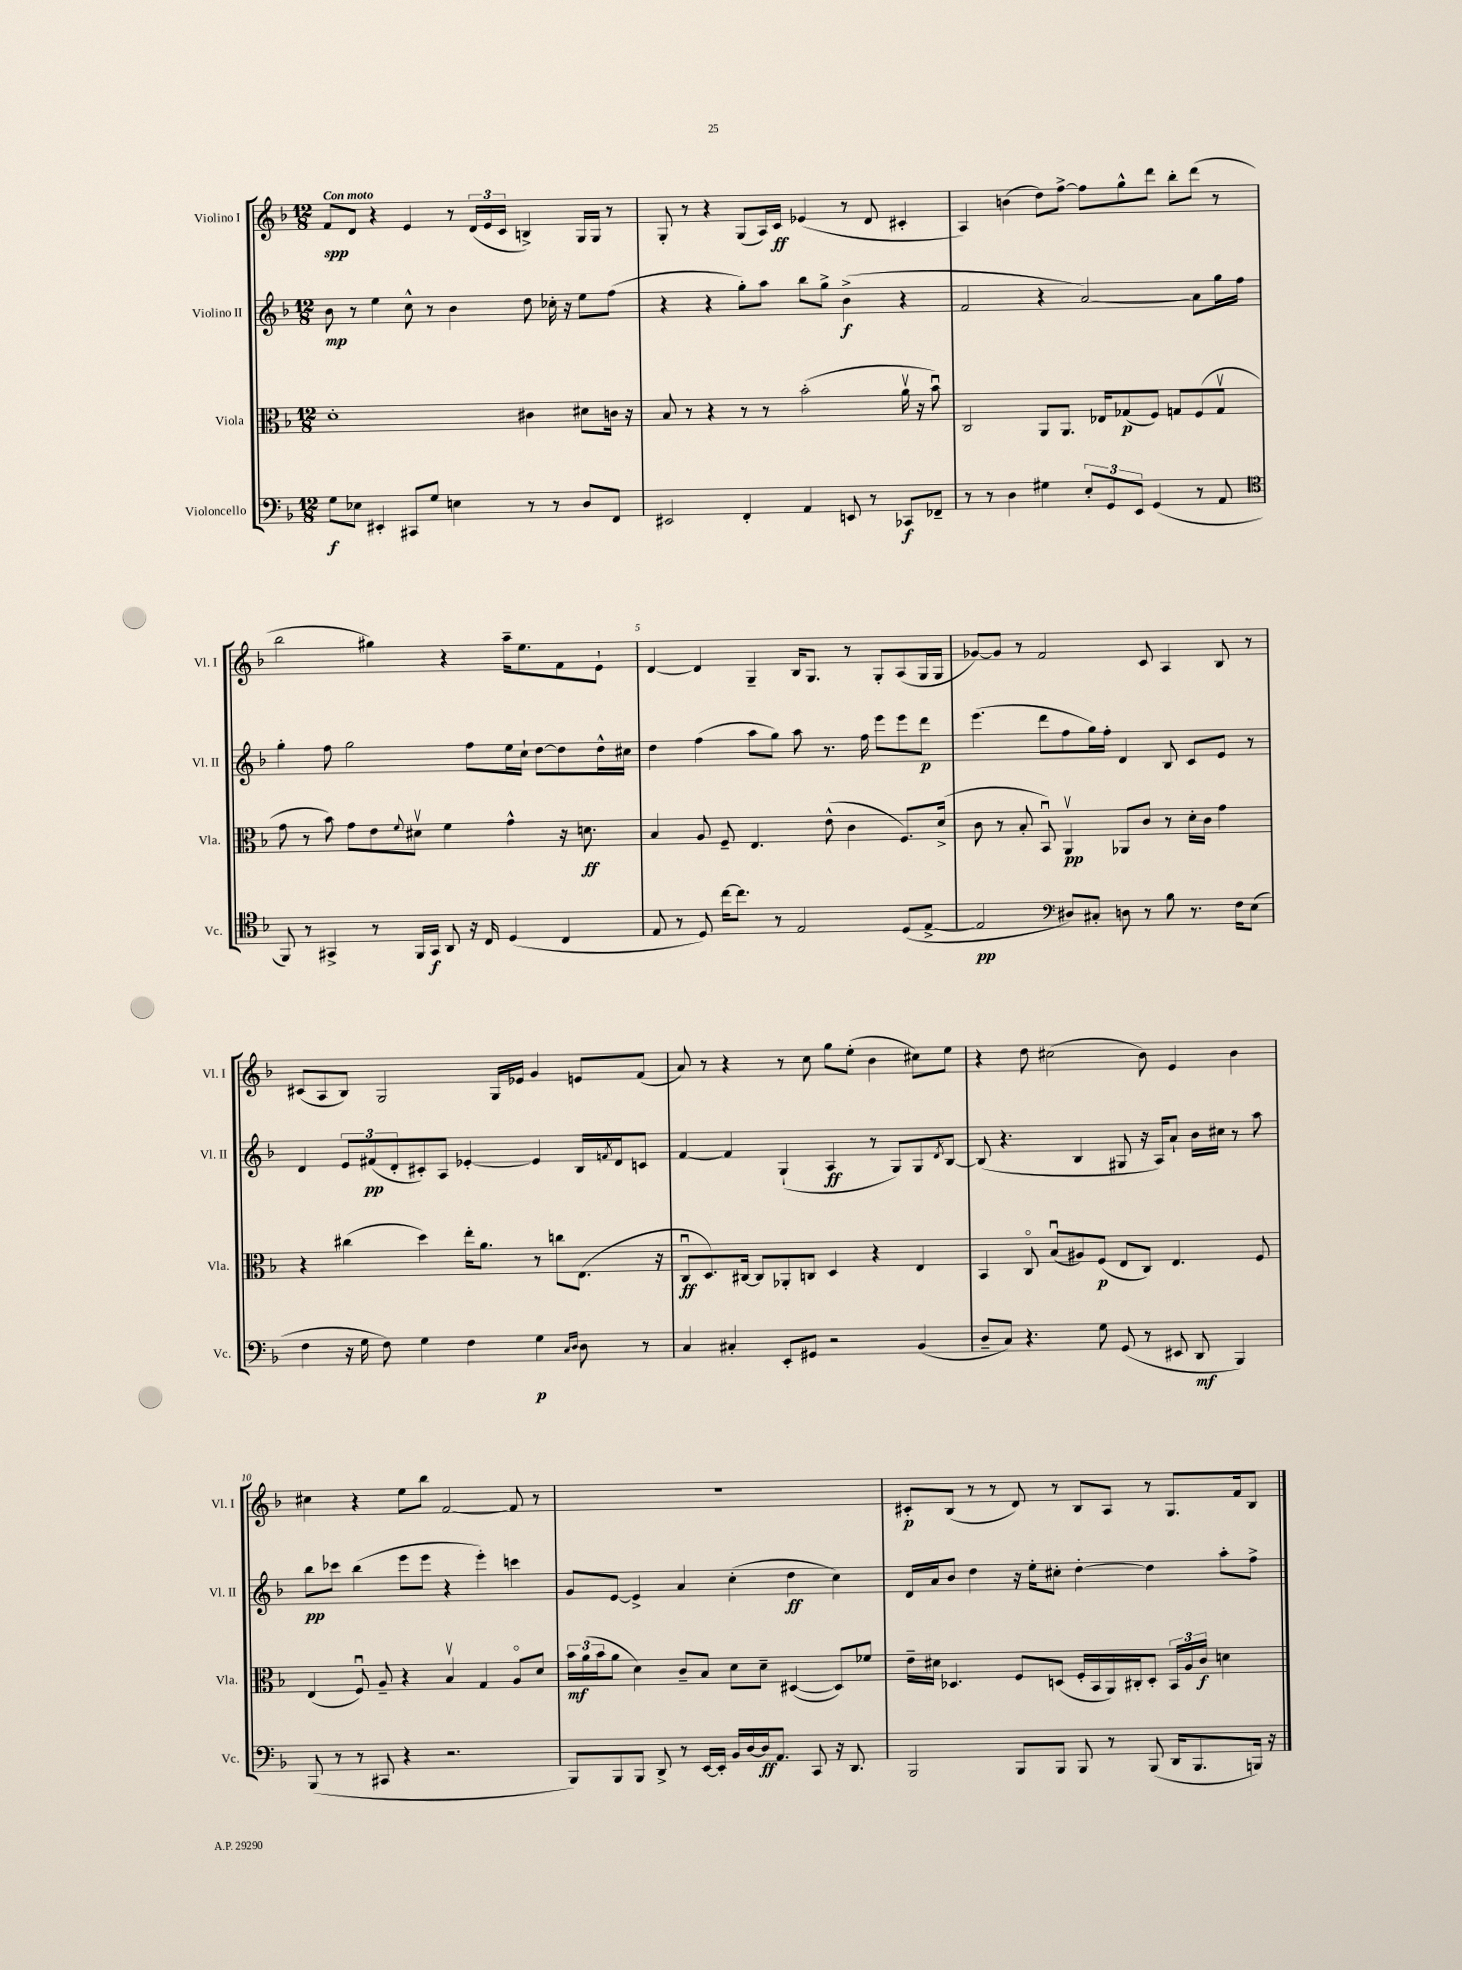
<<
\new StaffGroup <<
\new Staff = "s0" \with { instrumentName = "Violino I" shortInstrumentName = "Vl. I" } {
    \clef treble \key f \major \numericTimeSignature \time 12/8 \tempo "Con moto"
    f'8\spp d'8 r4 e'4 r8 \tuplet 3/2 { d'16( e'16 c'16 } b4->) g16 g16 r8 |
    g8-. r8 r4 g8( a16) c'16\ff ees'4( r8 d'8 cis'4-. |
    a4) b'4( d''8) f''8~-> f''8 g''8-^ d'''8 bes''8-. d'''8( r8 |
    bes''2 gis''4) r4 a''16-- e''8. f'8 e'8-! |
    d'4~ d'4 g4-- bes16 g8. r8 g8-. a8( g16 g16 |
    ges'8~) ges'8 r8 f'2 c'8 a4 bes8 r8 |
    cis'8( a8 bes8) g2 g16 ees'16 g'4 e'8 f'8( |
    a'8) r8 r4 r8 c''8 g''8 e''8-.( bes'4 cis''8) e''8 |
    r4 d''8 cis''2( bes'8) e'4 bes'4 |
    cis''4 r4 e''8 bes''8 f'2~ f'8 r8 |
    R1. |
    cis'8-.\p bes8( r8 r8 d'8) r8 bes8 a8 r8 g8. f'16 bes8 \bar "|." |
}
\new Staff = "s1" \with { instrumentName = "Violino II" shortInstrumentName = "Vl. II" } {
    \clef treble \key f \major \numericTimeSignature \time 12/8
    bes'8\mp r8 e''4 c''8-^ r8 bes'4 d''8 ces''16-. r16 e''8 f''8( |
    r4 r4 g''8-.) a''8 bes''8 g''8-> bes'4->\f( r4 |
    f'2 r4 a'2~) a'8 g''16 f''16 |
    g''4-. f''8 g''2 f''8 e''16 c''16-! d''8~ d''8 d''16-^ cis''16 |
    d''4 f''4( a''8 g''8) a''8 r8. f''16 e'''8 e'''8 d'''8\p |
    e'''4.( d'''8 f''8 g''16) f''16-. d'4 bes8 c'8 e'8 r8 |
    d'4 \tuplet 3/2 { e'8 fis'8\pp( d'8-. } cis'8-.) a8 ees'4~-. ees'4 bes16 \acciaccatura { f'8 } d'16 c'8 |
    f'4~ f'4 g4-!( a4\ff r8 g8) g8 \acciaccatura { d'8 } bes8~ |
    bes8( r4. bes4 gis8 r16 a16) a'8-! bes'16 cis''16 r8 a''8 |
    bes''8\pp ces'''8 bes''4( e'''8 e'''8 r4 e'''4-.) c'''4 |
    g'8 e'8~ e'4-> a'4 c''4-.( d''4\ff c''4) |
    d'16 a'16 bes'8 d''4 r16 e''16-. cis''8-. d''4~-. d''4 a''8-. f''8-> \bar "|." |
}
\new Staff = "s2" \with { instrumentName = "Viola" shortInstrumentName = "Vla." } {
    \clef alto \key f \major \numericTimeSignature \time 12/8
    d'1-. cis'4 dis'8 c'16 r16 |
    bes8 r8 r4 r8 r8 bes'2-.( a'16\upbow r16 bes'8\downbow) |
    c2 a,8 a,8. ees16 ges8\p( f8) g8 f8( g8\upbow |
    g'8 r8 bes'8) g'8 e'8 \appoggiatura { f'8 } dis'8\upbow f'4 g'4-^ r16 d'8.\ff |
    bes4 a8 f8-- e4. e'8-^( c'4 f8.) d'16->( |
    c'8 r8 bes8-. bes,8\downbow) a,4\upbow\pp aes,8 c'8 r8 d'16-. c'16 g'4 |
    r4 cis''4( d''4) e''16-. a'8. r8 c''8 e8.( r16 |
    c8\downbow\ff d8.) cis16~ cis8 aes,8-. c8 d4 r4 e4 |
    bes,4 c8\flageolet bes8\downbow( ais8) f8\p( e8 c8) e4. f8 |
    e4( f8\downbow) a8-- r4 bes4\upbow g4 a8\flageolet d'8 |
    \tuplet 3/2 { bes'16\mf a'16( bes'16 } a'8 d'4) c'8-- bes8 d'8 d'8-- dis4~( dis8) fes'8 |
    e'16-- dis'16 des4. f8 d8( f16-. bes,16 a,16) cis16-. d8-. \tuplet 3/2 { bes,16 a16 c'16\f } d'4 \bar "|." |
}
\new Staff = "s3" \with { instrumentName = "Violoncello" shortInstrumentName = "Vc." } {
    \clef bass \key f \major \numericTimeSignature \time 12/8
    g8\f ees8 eis,4-. cis,8 g8 e4 r8 r8 d8 f,8 |
    eis,2 f,4-. a,4 e,8 r8 ces,8\f fes,8-- |
    r8 r8 d4 gis4 \tuplet 3/2 { e8-. g,8 e,8 } g,4( r8 a,8 |
    \clef tenor f,8) r8 gis,4-> r8 f,16 gis,16\f a,8 r16 c16 d4( c4 |
    e8 r8 d8) c''16~ c''8. r8 e2 d8( e8~-> |
    e2\pp \clef bass dis8) cis8-. d8 r8 bes8 r8. f16 e8( |
    f4 r16 g16 f8) g4 f4 g4\p \grace { c16 d16 } d8 r8 |
    c4 cis4-. e,8-. gis,8 r2 bes,4( |
    d8-- c8) r4. g8 g,8( r8 eis,8 d,8\mf bes,,4) |
    bes,,8( r8 r8 cis,8 r4 r2. |
    bes,,8) bes,,8 bes,,8 d,8-> r8 e,16~ e,16-. bes,16 d16~ d16\ff a,8. c,8 r16 d,8. |
    bes,,2 bes,,8 bes,,8 bes,,8 r8 bes,,8( d,16 bes,,8. b,,16) r16 \bar "|." |
}
>>
>>
\layout { \context { \Score \override BarNumber.break-visibility = ##(#f #t #t) barNumberVisibility = #(every-nth-bar-number-visible 5) } }
